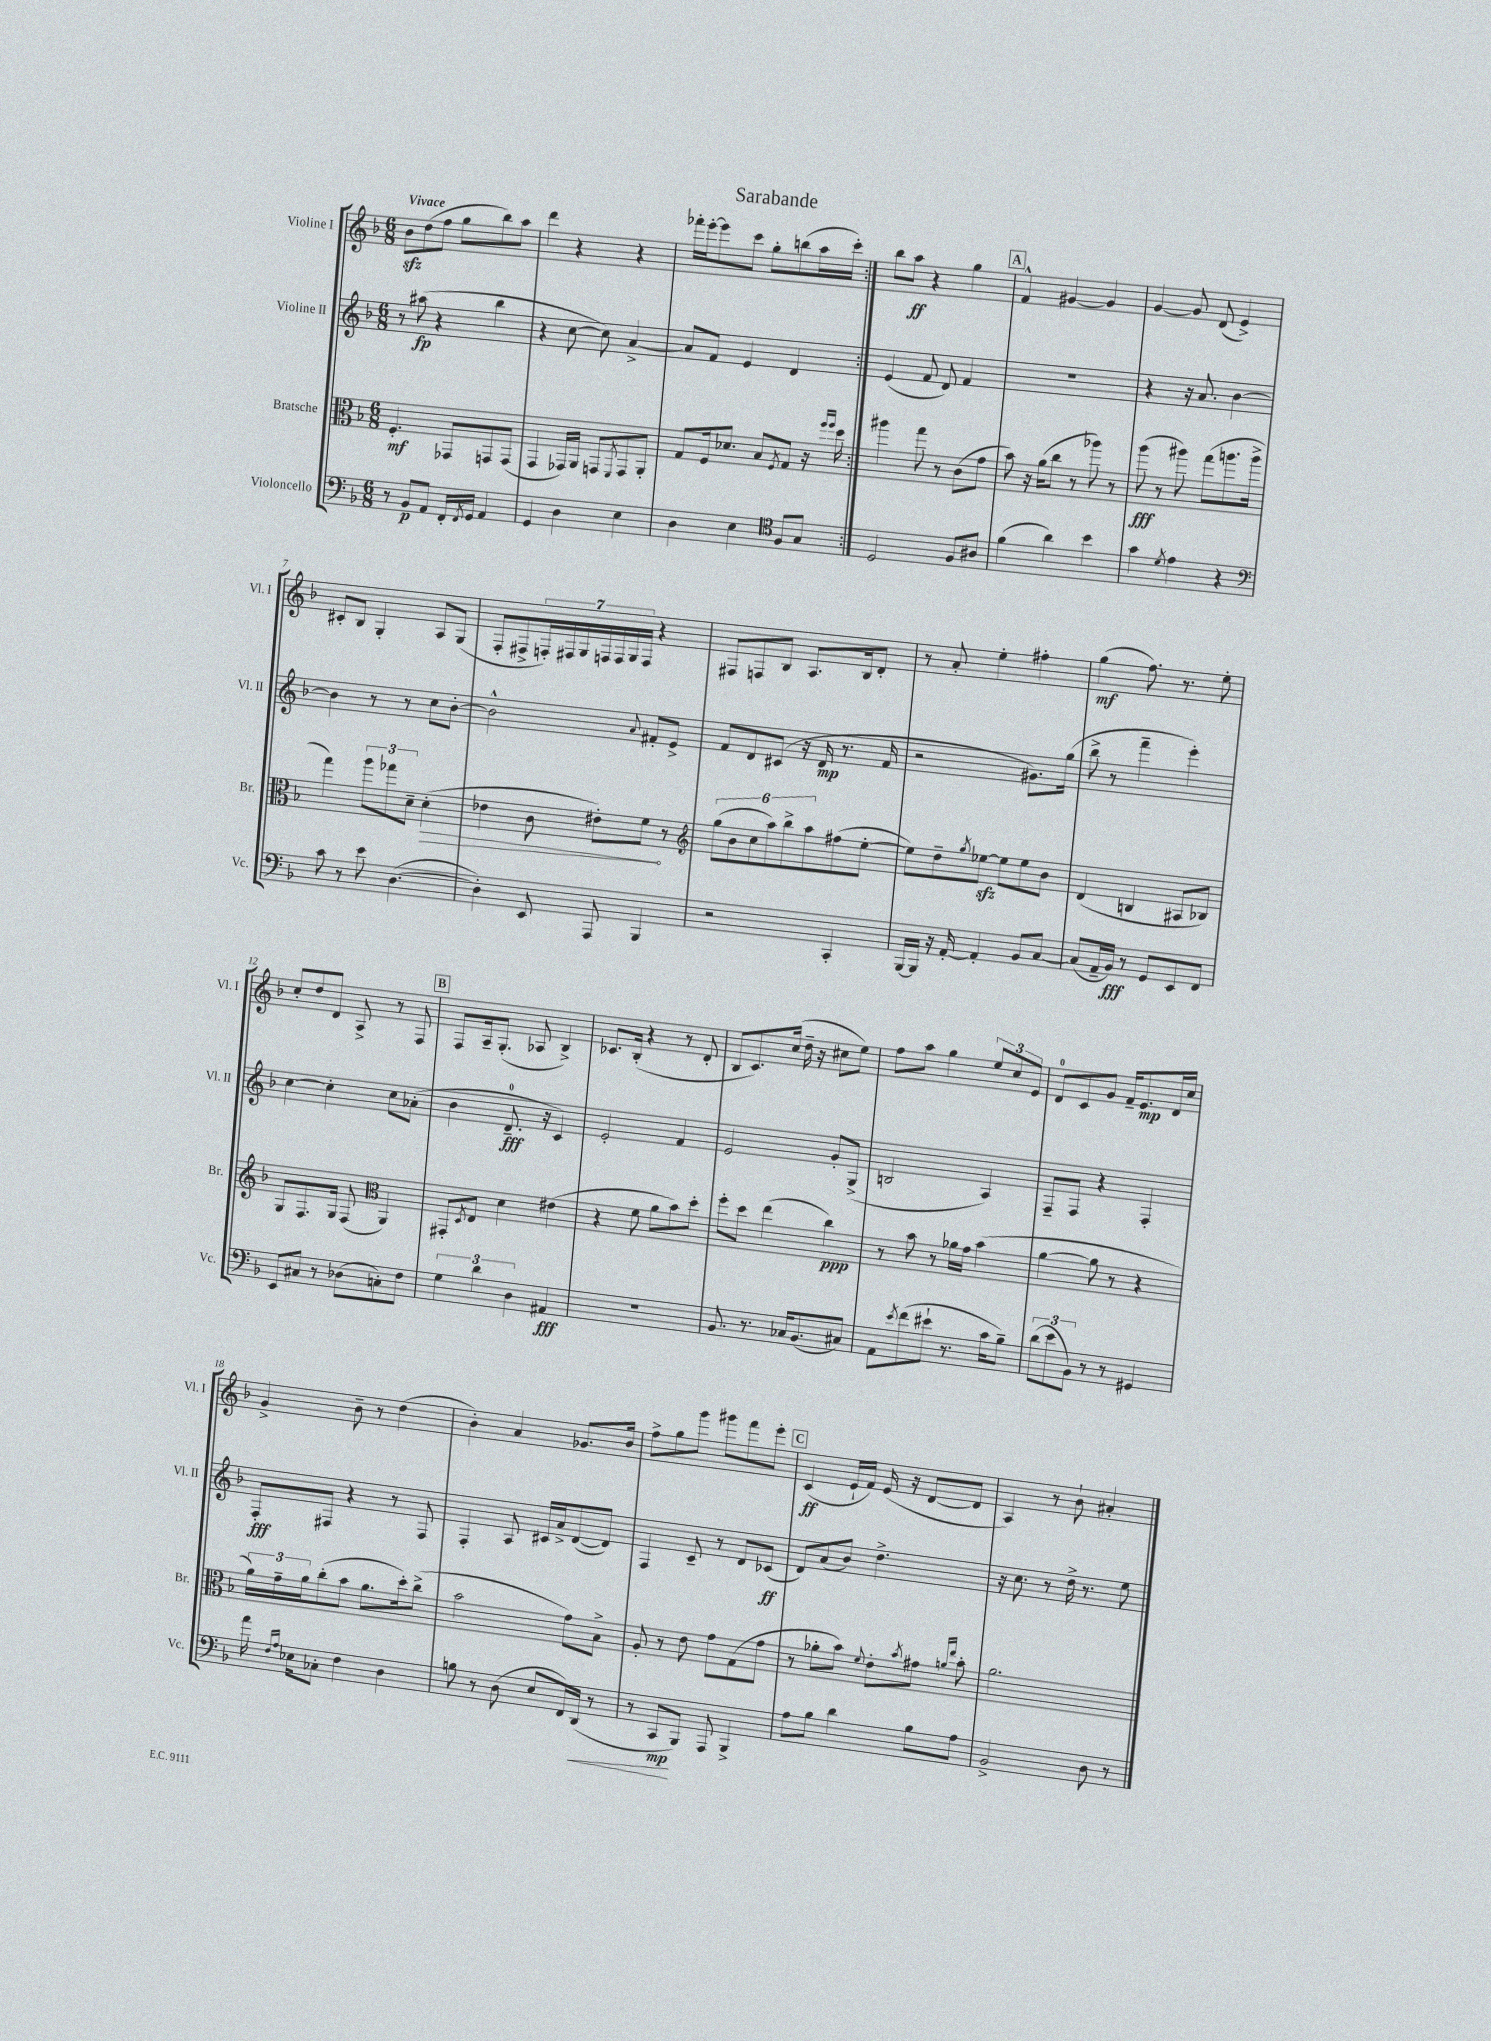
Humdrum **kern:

**kern	**dynam	**kern	**dynam	**kern	**dynam	**kern	**dynam
*part4	*part4	*part3	*part3	*part2	*part2	*part1	*part1
*staff4	*staff4	*staff3	*staff3	*staff2	*staff2	*staff1	*staff1
*I"Violoncello	*	*I"Bratsche	*	*I"Violine II	*	*I"Violine I	*
*I'Vc.	*	*I'Br.	*	*I'Vl. II	*	*I'Vl. I	*
*clefF4	*	*clefC3	*	*clefG2	*	*clefG2	*
*k[b-]	*	*k[b-]	*	*k[b-]	*	*k[b-]	*
*M6/8	*	*M6/8	*	*M6/8	*	*M6/8	*
=1	=1	=1	=1	=1	=1	=1	=1
!	!	!	!	!	!	!LO:TX:a:B:t=Vivace	!
8r	.	4.F'/	mf	8r	.	8b-zz\L	.
8BB-/L	p	.	.	(8aa#X\	fp	(8dd\	.
8AA/J	.	.	.	4r	.	8ff\J	.
16FF'/LL	.	8GG-X/L	.	.	.	8gg\L	.
8qFF/	.	.	.	.	.	.	.
16GG/JJ	.	.	.	.	.	.	.
4AA/	.	8GGn/	.	4bb-\	.	8bb-\)	.
.	.	(8GG/J	.	.	.	8aa\J	.
=2	=2	=2	=2	=2	=2	=2	=2
4GG/	.	4GG/	.	4r	.	4ddd\	.
4D\	.	16GG-X/LL)	.	[8cc\	.	4r	.
.	.	16AA/JJ	.	.	.	.	.
.	.	8GGn/L	.	8cc\])	.	.	.
.	.	8qFF/	.	.	.	.	.
4E\	.	8GG/	.	[4a^/	.	4r	.
.	.	8AA'/J	.	.	.	.	.
=3	=3	=3	=3	=3	=3	=3	=3
4D\	.	8G/L	.	8a/L]	.	16fff-X'\LL	.
.	.	.	.	.	.	[16eee'\J	.
.	.	16F/k	.	8f/J	.	8eee\]	.
.	.	8.d-X/J	.	.	.	.	.
4E\	.	.	.	4e/	.	8ccc\J	.
.	.	8B-/L	.	.	.	8gg'\L	.
*clefC4	*	*	*	*	*	*	*
.	.	8qF/	.	.	.	.	.
8F/L	.	8G/J	.	4d/	.	(8bbn\	.
8G/J	.	16r	.	.	.	16aa\L	.
.	.	16qqff/LL	.	.	.	.	.
.	.	16qqff/JJ	.	.	.	.	.
.	.	16dd\	.	.	.	16ccc'\JJ)	.
=4:|!	=4:|!	=4:|!	=4:|!	=4:|!	=4:|!	=4:|!	=4:|!
2D/	.	4aa#X\	.	(4e/	.	8bb-\L	.
.	.	.	.	.	.	8aa\J	ff
.	.	8gg\	.	8f/	.	4r	.
.	.	8r	.	8d/)	.	.	.
8F/L	.	(8c\L	.	4f/	.	4gg\	.
8A#X/J	.	8g\J	.	.	.	.	.
!!LO:REH:place=s1:t=A
=5	=5	=5	=5	=5	=5	=5	=5
(4f\	.	8b-\)	.	2.r	.	4f^^/	.
.	.	16r	.	.	.	.	.
.	.	(16a\KL	.	.	.	.	.
4a\)	.	8cc\J	.	.	.	[4g#X/	.
.	.	8r	.	.	.	.	.
4b-\	.	8aa-X\)	.	.	.	4g#/]	.
.	.	8r	.	.	.	.	.
=6	=6	=6	=6	=6	=6	=6	=6
4g\	.	(8aa\	fff	4r	.	[4g/	.
.	.	8r	.	.	.	.	.
8qd/	.	.	.	.	.	.	.
4e\	.	8aa#X\)	.	16r	.	8g/]	.
.	.	.	.	8.a/	.	.	.
.	.	(8gg\L	.	.	.	(8d/	.
4r	.	8.aan\	.	[4b-\	.	4e^/)	.
.	.	16aa^\Jk	.	.	.	.	.
!!LO:LB:g=z
=7	=7	=7	=7	=7	=7	=7	=7
*clefF4	*	*	*	*	*	*	*
8c\	.	4gg\)	.	4b-\]	.	8c#X'/L	.
8r	.	.	.	.	.	8B-/J	.
8e\	.	12aa\L	.	8r	.	4G'/	.
.	.	12gg-X\	.	.	.	.	.
([4.D\	.	.	.	8r	.	.	.
.	.	12d~\J	.	.	.	.	.
!	!	!	!LO:HP:b	!	!	!	!
.	.	(4d'\	>	8cc\L	.	8A/L	.
.	.	.	.	[8b-'\J	.	(8G/J	.
=8	=8	=8	=8	=8	=8	=8	=8
4D'\])	.	4e-X\	.	2b-^^\]	.	8F'/L	.
.	.	.	.	.	.	8F#X^/	.
8EE/	.	8c\	.	.	.	28Fn'/L)	.
.	.	.	.	.	.	28F#X/	.
.	.	.	.	.	.	28G/	.
.	.	.	.	.	.	28Fn/	.
8AAA/	.	8e#X'\L)	.	.	.	.	.
.	.	.	.	.	.	28F/	.
.	.	.	.	.	.	28G/	.
.	.	.	.	.	.	28F/JJ	.
.	.	.	.	8qqa/	.	.	.
4BBB-/	.	8f\J	.	8f#X'/L	.	4r	.
.	.	8r	]	8e^/J	.	.	.
=9	=9	=9	=9	=9	=9	=9	=9
*	*	*clefG2	*	*	*	*	*
2r	.	(12gg\L	.	8f/L	.	8F#X/L	.
.	.	12b-\	.	.	.	.	.
.	.	.	.	8d/	.	8Fn/	.
.	.	12cc\	.	.	.	.	.
.	.	12aa\)	.	(8c#X/J	.	8B-/J	.
.	.	12bb-^\	.	.	.	.	.
.	.	.	.	16r	.	8.A/L	.
.	.	12aa\	.	.	.	.	.
.	.	.	.	16d/	mp	.	.
4CC'/	.	(8ff#X\	.	8.r	.	.	.
.	.	.	.	.	.	16B-/k	.
.	.	[8ee'\J	.	.	.	8d'/J	.
.	.	.	.	16f/	.	.	.
=10	=10	=10	=10	=10	=10	=10	=10
[16BBB-/LL	.	8ee\L])	.	2r	.	8r	.
16BBB-/JJ]	.	.	.	.	.	.	.
16r	.	8dd~\	.	.	.	8a'/	.
[16AA'/	.	.	.	.	.	.	.
.	.	8qgg/	.	.	.	.	.
4AA'/]	.	[8ee-Xzz\J	.	.	.	4ee'\	.
.	.	8ee-\L]	.	.	.	.	.
8BB-/L	.	8ee-\	.	8.g#X\L)	.	4ff#X'\	.
[8C/J	.	8b-\J	.	.	.	.	.
.	.	.	.	(16gg\Jk	.	.	.
=11	=11	=11	=11	=11	=11	=11	=11
(8C/L]	.	(4d/	.	8bb-^\	.	(4gg\	mf
16AA~/L	.	.	.	8r	.	.	.
16BB-/JJ)	fff	.	.	.	.	.	.
8r	.	4Bn/	.	4fff~\	.	8.ff\)	.
8GG/L	.	.	.	.	.	.	.
.	.	.	.	.	.	8.r	.
8EE/	.	8A#X/L	.	4eee'\)	.	.	.
8FF/J	.	8B-X/J)	.	.	.	8ee'\	.
!!LO:LB:g=z
=12	=12	=12	=12	=12	=12	=12	=12
8EE/L	.	8G/L	.	[4cc\	.	8cc'/L	.
8C#X/J	.	8.F/	.	.	.	8dd/	.
8r	.	.	.	4cc'\]	.	8d/J	.
.	.	16G/Jk	.	.	.	.	.
(8D-X\L	.	(8F/	.	.	.	8A^/	.
*	*	*clefC3	*	*	*	*	*
8Cn'\)	.	4AA/)	.	8cc\L	.	8r	.
8F\J	.	.	.	(8a-X'\J	.	8F/	.
!!LO:REH:place=s1:t=B
=13	=13	=13	=13	=13	=13	=13	=13
6G\	.	8GG#X'/L	.	4b-\	.	8F/L	.
.	.	8qD/	.	.	.	.	.
.	.	8E/J	.	.	.	16A~/k	.
6d\	.	.	.	.	.	.	.
.	.	.	.	.	.	(8.G'/J	.
.	.	4d\	.	8.d~/	fff	.	.
6D\	.	.	.	.	.	.	.
.	.	.	.	.	.	8A-X/	.
.	.	.	.	16r	.	.	.
4AA#X/	fff	(4e#X\	.	4c/)	.	4B-^/)	.
=14	=14	=14	=14	=14	=14	=14	=14
2.r	.	4r	.	2e'/	.	8.c-X/L	.
.	.	.	.	.	.	(16B-'/Jk	.
.	.	8f\	.	.	.	4r	.
.	.	8a\L	.	.	.	.	.
.	.	8b-\)	.	4f/	.	8r	.
.	.	8dd'\J	.	.	.	8d'/	.
=15	=15	=15	=15	=15	=15	=15	=15
8.BB-/	.	8ff'\L	.	2e/	.	8B-/L	.
.	.	8dd\J	.	.	.	8.c/)	.
8.r	.	.	.	.	.	.	.
.	.	(4ee\	.	.	.	.	.
.	.	.	.	.	.	(16cc/Jk	.
16C-X/KL	.	.	.	.	.	16dd~\	.
(8.BB-/	.	.	.	.	.	16r	.
.	.	4cc\)	ppp	8g'/L	.	8cc#X\L	.
8C#X/J)	.	.	.	(8G^/J	.	8ee\J)	.
=16	=16	=16	=16	=16	=16	=16	=16
8AA\L	.	8r	.	2Bn/	.	8ff\L	.
8qe/	.	.	.	.	.	.	.
(8f\	.	8b-\	.	.	.	8aa\J	.
8e#X`\J	.	8r	.	.	.	4gg\	.
8.r	.	16a-X\LL	.	.	.	.	.
.	.	16g\JJ	.	.	.	.	.
.	.	(4b-\	.	4A/)	.	12ee/L	.
16c\KL	.	.	.	.	.	.	.
.	.	.	.	.	.	12cc/	.
8B-~\J)	.	.	.	.	.	.	.
.	.	.	.	.	.	12e/J	.
=17	=17	=17	=17	=17	=17	=17	=17
(12d\L	.	[4a\	.	8F~/L	.	8d/L	.
12e\	.	.	.	.	.	.	.
.	.	.	.	8F/J	.	8c/	.
12BB-\J)	.	.	.	.	.	.	.
8r	.	8a\]	.	4r	.	8g/J	.
8r	.	8r	.	.	.	16f~/KL	.
.	.	.	.	.	.	8.e/	mp
4GG#X/	.	4r	.	4F'/	.	.	.
.	.	.	.	.	.	16d/L	.
.	.	.	.	.	.	16cc/JJ	.
!!LO:LB:g=z
=18	=18	=18	=18	=18	=18	=18	=18
16a\	.	24a\LL)	.	8F'/L	fff	4g^/	.
.	.	24g~\	.	.	.	.	.
16qqF/LL	.	.	.	.	.	.	.
16qqA/JJ	.	.	.	.	.	.	.
16E-X\KL	.	.	.	.	.	.	.
.	.	24a\J	.	.	.	.	.
8C-X'\J	.	(8cc'\	.	8F#X/J	.	.	.
4F\	.	8b-\J	.	4r	.	8b-~\	.
.	.	8.a\L	.	.	.	8r	.
4D\	.	.	.	8r	.	(4dd\	.
.	.	16dd'\k)	.	.	.	.	.
.	.	(8cc^\J	.	8F#/	.	.	.
=19	=19	=19	=19	=19	=19	=19	=19
8Bn\	.	2b-\	.	4F'/	.	4b-'\)	.
8r	.	.	.	.	.	.	.
(8D\	.	.	.	8A/	.	4a/	.
8E/L	.	.	.	16c#X/LL	.	.	.
.	.	.	.	16a^/J	.	.	.
16FF/L)	.	8g\L)	.	([8d/	.	8.g-X/L	.
!	!LO:HP:b	!	!	!	!	!	!
(16DD/JJ	<	.	.	.	.	.	.
8r	.	8B-^\J	.	8d/J])	.	.	.
.	.	.	.	.	.	16b-/Jk	.
=20	=20	=20	=20	=20	=20	=20	=20
8r	.	8A'/	.	4F/	.	8ff^\L	.
8CC/L	mp	8r	.	.	.	8gg\	.
8BBB-/J)	[	8e\	.	8c~/	.	8ggg\J	.
8AAA/	.	8g\L	.	8r	.	8ggg#X\L	.
4BBB-^/	.	(8G\	.	8d/L	.	8fff\	.
.	.	8g\J	.	(8c-X/J	ff	8eee'\J	.
!!LO:REH:place=s1:t=C
=21	=21	=21	=21	=21	=21	=21	=21
8A\L	.	8r	.	8d/L)	.	(4c/	ff
8B-\J	.	8a-X'\L	.	(8a/	.	.	.
4d\	.	8b-\J)	.	8b-/J)	.	16e`/LL	.
.	.	.	.	.	.	16f/JJ)	.
.	.	8qqf/	.	.	.	.	.
.	.	8e'\L	.	4.dd^\	.	(16e/	.
.	.	.	.	.	.	16r	.
.	.	8qb-/	.	.	.	.	.
8B-\L	.	8g#X\J	.	.	.	[8d/L	.
.	.	16qqan/LL	.	.	.	.	.
.	.	16qqee/JJ	.	.	.	.	.
8A\J	.	8b-'\	.	.	.	8d/J]	.
=22	=22	=22	=22	=22	=22	=22	=22
2BB-^/	.	2.a\	.	16r	.	4A/)	.
.	.	.	.	8.cc\	.	.	.
.	.	.	.	8r	.	8r	.
.	.	.	.	16dd^\	.	8b-`\	.
.	.	.	.	8.r	.	.	.
8D\	.	.	.	.	.	4a#X'/	.
8r	.	.	.	8ee\	.	.	.
==	==	==	==	==	==	==	==
*-	*-	*-	*-	*-	*-	*-	*-
